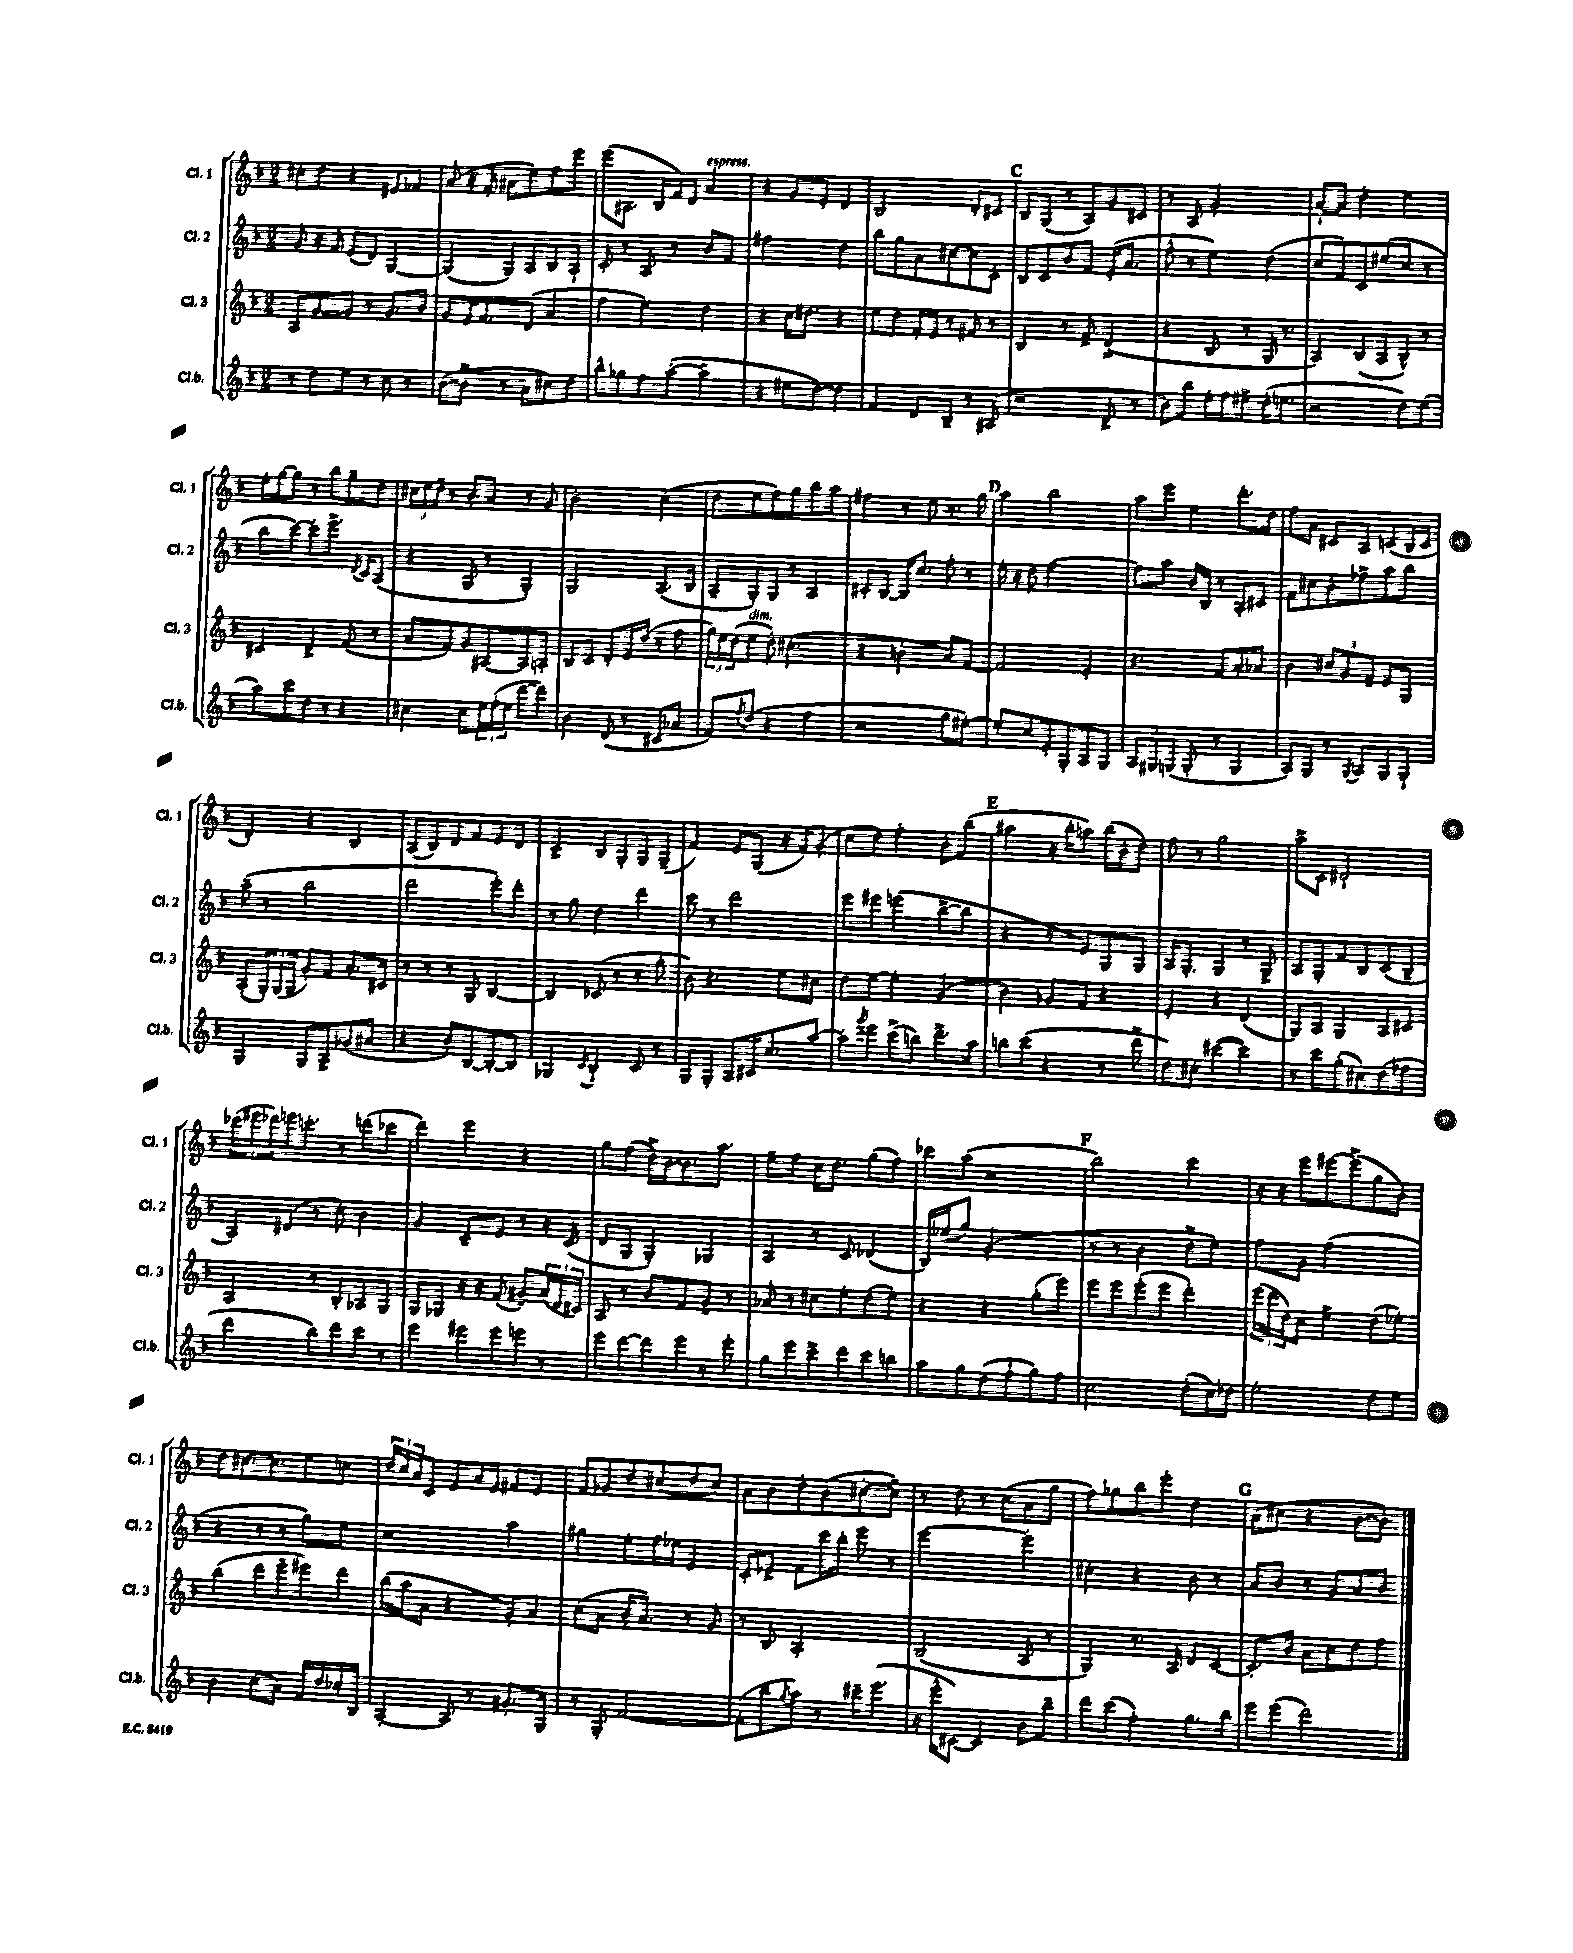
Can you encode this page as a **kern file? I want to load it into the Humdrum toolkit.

**kern	**kern	**kern	**kern
*staff4	*staff3	*staff2	*staff1
*clefG2	*clefG2	*clefG2	*clefG2
*k[b-]	*k[b-]	*k[b-]	*k[b-]
*M3/4	*M3/4	*M3/4	*M3/4
8r	8A	8g	8cc#'
8dd	[8g	16r	8dd
.	.	16f	.
8ee	8g]	(8e	4r
8r	8r	8d)	.
8cc	8.g	[4G	8e#
8r	.	.	8f-
.	16b-	.	.
=	=	=	=
([8b-	8g	(4G]	(8a
8b-^]	16e	.	16r
.	8.f	.	16f'
8r	.	8G)	8a#
8a	(8d	8A	8ee)
8cc#)	4a	8B-	8ff
8dd	.	8A`	8eee
=	=	=	=
8bb-^^	4ff	8c'	(8eee
8gg-	.	8r	8.A#
8ff	4ee)	8A	.
.	.	.	16B-
([8aa'	.	8r	16f)
.	.	.	16d
4aa~]	4dd	8b-	4a
.	.	8f	.
=	=	=	=
4r	4r	2ff#	4r
8ee#	16cc	.	8g
.	8.dd#	.	.
[8dd)	.	.	8e'
4dd]	4r	4dd	4d
=	=	=	=
4f	8ee	8bb-	2B-
.	8dd	8gg	.
8d	16f'	8a	.
.	16e	.	.
8B-~	8r	[8cc#	.
8r	8f#	8cc#]	8d'
(8A#	8r	8c'	8c#
=	=	=	=
2r	4B-	8B-	8B-
.	.	8c	(8G
.	8r	8b-	8r
.	8f^	8f	8A)
8d^	(4d^	(16e'	8g
.	.	8.a	.
8r	.	.	8c#
=	=	=	=
8b-)	4r	8ff^^	8r
8bb-	.	8r	8A
16ee'	8B-	4ee)	2g'
16ff	.	.	.
8ee#^	8r	.	.
(16dd'	16G	(4dd	.
8.ee	8.r	.	.
=	=	=	=
2r	4A)	8cc	[8a`
.	.	8f)	8a]
.	(8B-	8c	4dd'
.	8A	(8ee#	.
8dd)	8B-^^)	8cc	4ee
(8ee	8r	8r	.
=	=	=	=
8aa)	4c#	8bb-	16ee'
.	.	.	[16gg
8ccc	.	[8ccc)	8gg]
8dd	4d^	8ccc']	8r
8r	.	8.eee^	8bb-
4r	(8f	.	8gg~
.	.	8qd	.
.	.	16c	.
.	8r	(8A	8dd
=	=	=	=
4cc#	8a	4r	24cc#
.	.	.	24ee
.	.	.	24dd~
.	8f)	.	8r
8cc#	8g	8G	8b-'
24ee	[8A#	8r	8a
(24ff'	.	.	.
24ee	.	.	.
[8ddd	8A#]	4G')	8r
8ddd])	8A'	.	8g
=	=	=	=
4b-	8B-	2G	2b-'
.	8c	.	.
(8d	8d'	.	.
8r	16e	.	.
.	(16dd	.	.
8c#	8r	(8.A	(4cc
8a-	8ff	.	.
.	.	16B-	.
=	=	=	=
8f)	24gg)	8A~	8dd
.	24ee	.	.
.	(24dd	.	.
8qff	.	.	.
(8dd	8ee	8G')	8ee
4r	8dd')	8G	8ff)
.	(4.cc#'	8r	8gg
4ff	.	4A	8bb-
.	.	.	8aa
=	=	=	=
2r	4r	8c#'	4ff#
.	.	[8B-	.
.	4b'	16B-]	8r
.	.	8.cc	.
.	.	.	8ee
8gg	8a)	8ff'	8.r
[8ee#')	[8f	8r	.
.	.	.	16gg
=	=	=	=
8ee#']	2f]	16ee'	4aa
.	.	16r	.
8cc	.	8dd	.
8e'	.	[2ff	2bb-
8G'	.	.	.
8A	4e'	.	.
8G	.	.	.
=	=	=	=
12A	4.r	8ff]	8aa
12G#	.	.	.
.	.	8aa	8eee
(12G	.	.	.
8G'	.	16b-	4ee
.	.	16B-	.
8r	8f	8r	.
4G	8a'	8A'	8.ddd'
.	8a-	8c#	.
.	.	.	16dd
=	=	=	=
8A)	4b-	8f	8ff
8G	.	8cc#	8a
8r	12cc#	8b-'	8c#
.	12g	.	.
8qG	.	.	.
8A	.	8ff-^	8A
.	12f~	.	.
8G	8e	8aa	(8c
8G`	8G	8bb-	16B-
.	.	.	16c
=	=	=	=
4G	(8A'	(8aa~	4d')
.	24G')	8r	.
.	(24G	.	.
.	24G	.	.
8G	8g')	2bb-	4r
8A^	8f	.	.
(8g-	8.a'	.	4B-
8a#	.	.	.
.	16c#	.	.
=	=	=	=
4r	8r	2ddd	(8A
.	8r	.	8B-)
8b-')	8r	.	8d
[8B-	8G	.	8f
8B-'_	[4B-	8eee')	8e
8B-]	.	8ddd'	8d
=	=	=	=
4G-	4B-]	8r	4c^
.	.	8gg	.
8qc	.	.	.
4B-`	(8c-	4dd	8B-
.	8r	.	8G'
8c	8r	4ddd	8G
8r	8gg'	.	(8G~
=	=	=	=
8G	8b-)	8ccc	4f)
8G'	4.r	8r	.
8A	.	2ddd	8e
16c#	.	.	(8G
8.cc	.	.	.
.	8ee	.	16r
.	.	.	16f)
[8aa	8cc#	.	(8g'
=	=	=	=
8aa']	8dd	8eee	8cc
8qggg	.	.	.
8eee	[8ee	8eee#	8dd)
(8ccc^	4ee']	(4eee	4ff'
8bb)	.	.	.
8.ddd^	(4g	[8bb-^	8b-'
.	.	8bb-]	(8bb-
16aa	.	.	.
=	=	=	=
8bb	4b-)	4r	4aa#
(8ccc	.	.	.
4r	8g-	8r	16r
.	.	.	16bb-'
.	8f	8e)	8aa)
8r	4r	8G	(16bb-
.	.	.	16b-'
8ddd^	.	8G	8dd)
=	=	=	=
8dd)	4e'	16A	8ff
.	.	8.G'	.
8cc#'	.	.	8r
([4ccc#	4r	4G	2gg
4ccc#])	(4d	8r	.
.	.	8G^	.
=	=	=	=
8r	8G)	8A	8aa^
8ccc	8A	8G'	8c
(8gg'	4G	8f	2d#`
8cc#)	.	8B-	.
(8dd	8A	(8c	.
8ff-	8c#	8B-~	.
=	=	=	=
4ddd	4A	8A)	(24ccc-
.	.	.	24eee#
.	.	.	24ddd-)
.	.	(8d#	16eee
.	.	.	8.ccc'
8bb-)	8r	8r	.
8ddd	8B-'	8cc')	8r
8ccc	8A-	4b-	(8ddd
8r	8G	.	8ccc-
=	=	=	=
4eee	8G	4g	4ddd)
.	8G-	.	.
8eee#	16r	8c~	4eee
.	16r	.	.
8eee#	(8f	8e	.
8eee	8g#~)	8r	4r
8r	(24a	16r	.
.	24d	.	.
.	.	(16c	.
.	24c#)	.	.
=	=	=	=
8eee	8A	8d	8gg
[8ddd	8r	8G	(8ff
8ddd]	8b-	4G')	16dd^)
.	.	.	[16b-
8eee	8f	.	8.b-]
8r	8g~	4G-	.
.	.	.	8.aa
8eee'	8r	.	.
=	=	=	=
8gg	8a-	4A	8ee~
8eee	8r	.	8ff
8ccc^	8cc#	8r	16cc
.	.	.	8.dd
8ddd	8ee'	8c	.
8ccc	(8dd	(4d-	(8gg
8bb	8ee)	.	8ff)
=	=	=	=
8aa	4r	16B-)	8ccc-
.	.	(16ee-	.
8gg	.	8gg)	(8aa
(8dd	4r	(2g'	2r
8ff`	.	.	.
8gg)	(8gg'	.	.
8ff	8eee)	.	.
=	=	=	=
2cc	8eee	8r	2bb-)
.	8eee	8r	.
.	(8eee'	4b-	.
.	8eee	.	.
(8dd'	4ddd')	8dd^	4ccc
16cc)	.	8ee)	.
16dd-	.	.	.
=	=	=	=
2ee'	(24eee	8ff	16r
.	24ddd	.	.
.	.	.	16r
.	24dd)	.	.
.	8cc	8g	8eee
.	4ee^	(2ff	[8eee#
.	.	.	(8eee#^]
8dd	(8dd	.	8gg
8ee	8ee-')	.	8b-)
=	=	=	=
4b-	(4bb-	4r	8dd
.	.	.	[8.cc#
(8cc	8ddd	8r	.
.	.	.	8.cc#]
8a)	8eee~	8r	.
16f	8eee#)	8gg)	8ee
16dd	.	.	.
16cc-'	8ddd	8ee	8cc
16B-	.	.	.
=	=	=	=
[4A'	(16bb-	2r	24dd
.	.	.	24cc
.	16aa	.	.
.	.	.	24a
.	8a	.	8c
8A]	4r	.	8e
8r	.	.	16a
.	.	.	16e
8.g#'	8g')	4aa	8f#
.	8a	.	8e
16G	.	.	.
=	=	=	=
8r	(8cc	4gg#	8f
8G'	8a	.	8g-
[2f	16b-'	8ee'	8dd
.	8.a)	.	.
.	.	16ff	(8cc#
.	.	16ee-	.
.	8r	4e	8dd
.	8g	.	8cc#)
=	=	=	=
(8f']	8r	8c'	8a
8bb-	8B-	8e-^	8b-
8qgg	.	.	.
8aa)	2A'	8f	8dd'
8r	.	16ccc	(8b-
.	.	16bb-'	.
16ccc#~	.	8eee	[8cc#'
(8.eee	.	.	.
.	.	8r	8cc#~])
=	=	=	=
16r	(2B-	[2eee	8r
16eee^^	.	.	.
[8c#)	.	.	8dd
4c#]	.	.	8r
.	.	.	(8cc
8b-	8A	4eee']	8a
8bb-~	8r	.	8gg
=	=	=	=
8ddd	4G)	4cc#'	8ff)
(8ccc	.	.	8gg-
4ff')	8.r	4r	8bb-
.	.	.	8eee'
.	16A	.	.
8.gg	8d	8b-	4dd
.	[8c	8r	.
16bb-	.	.	.
=	=	=	=
8eee	8.c']	8a	(8a
(8eee	.	8b-	8cc#
.	16b-	.	.
2ddd)	8a	8r	4r
.	8cc	8g	.
.	8dd	8a	[8b-
.	8ff	8b-	8b-'])
==	==	==	==
*-	*-	*-	*-
